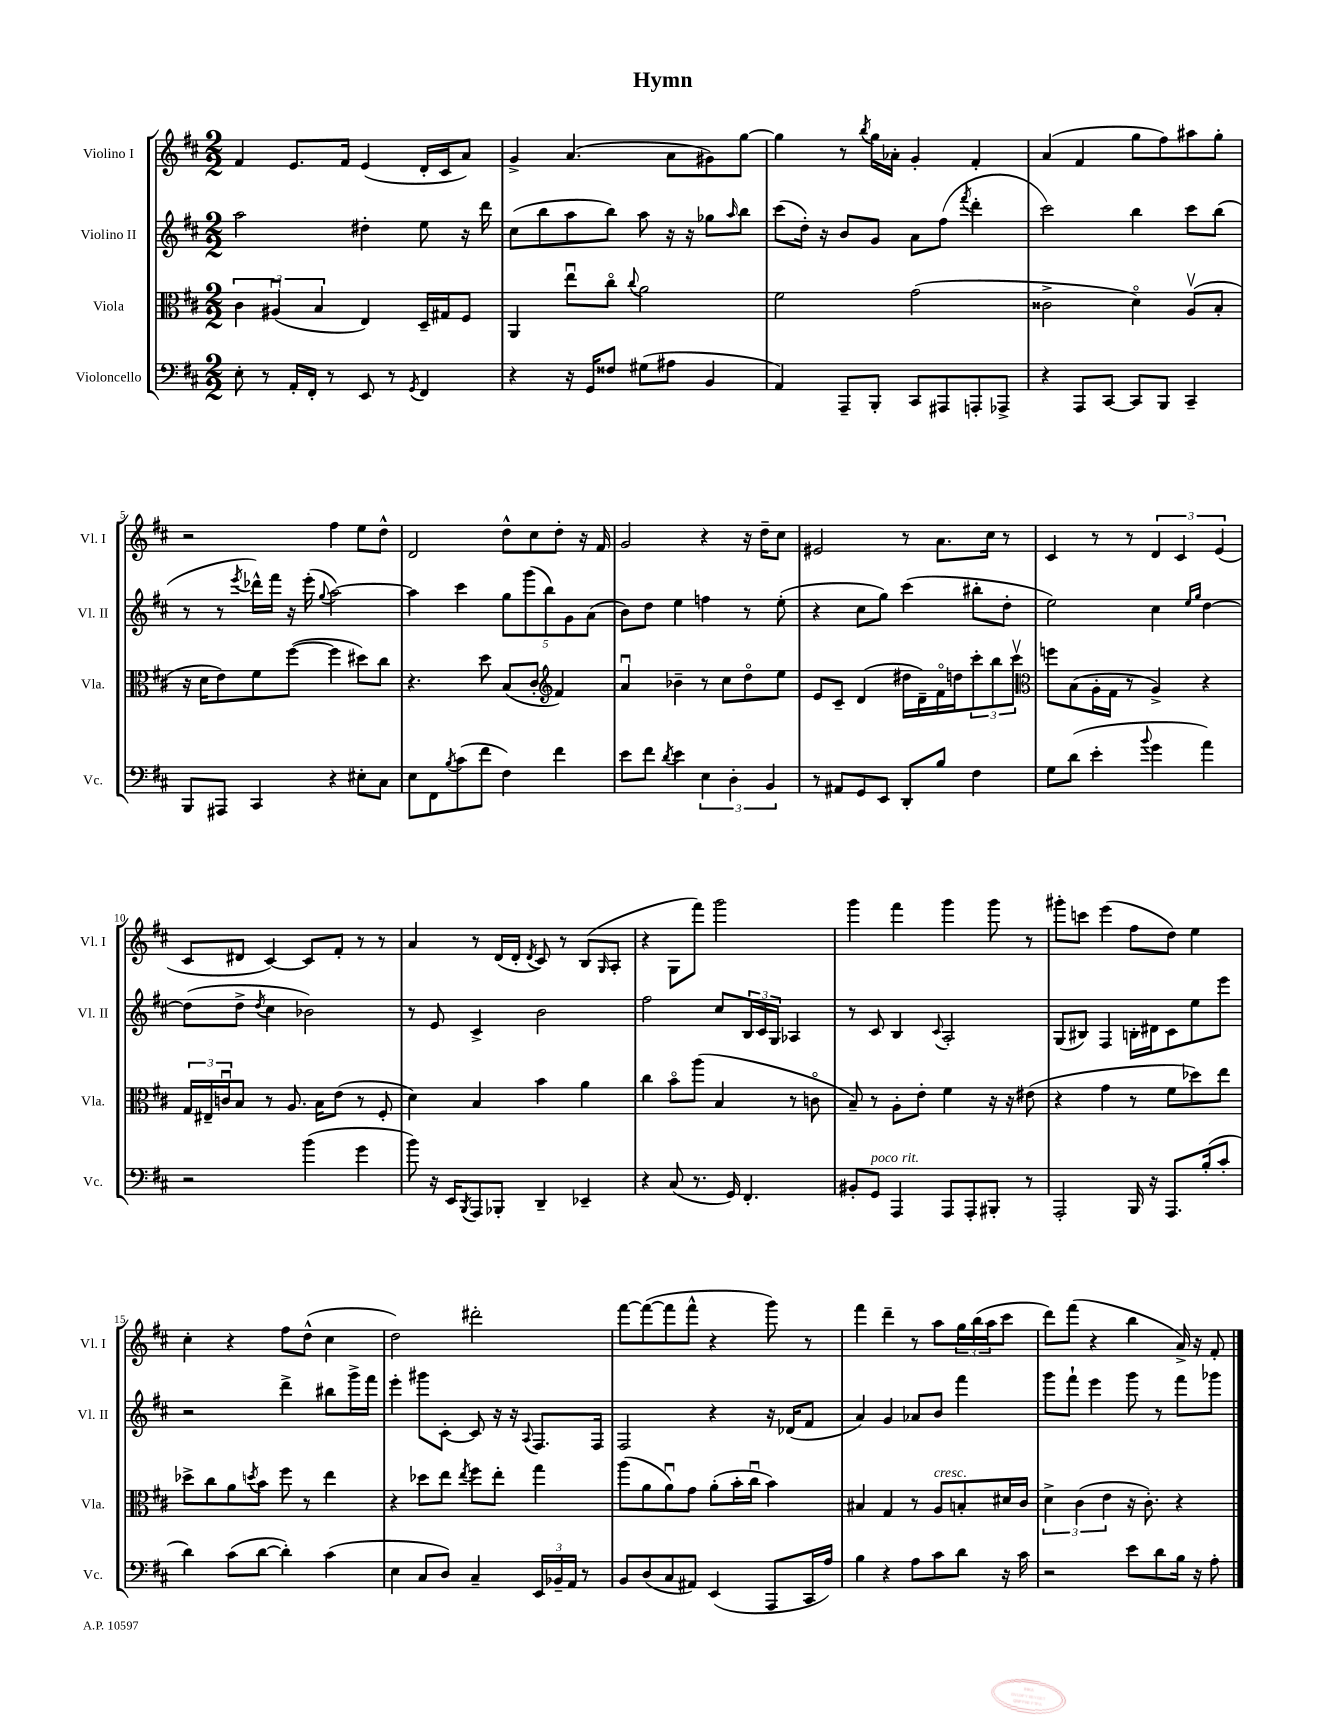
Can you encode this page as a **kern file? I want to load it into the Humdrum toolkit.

**kern	**kern	**kern	**kern
*part4	*part3	*part2	*part1
*staff4	*staff3	*staff2	*staff1
*I"Violoncello	*I"Viola	*I"Violino II	*I"Violino I
*I'Vc.	*I'Vla.	*I'Vl. II	*I'Vl. I
*clefF4	*clefC3	*clefG2	*clefG2
*k[f#c#]	*k[f#c#]	*k[f#c#]	*k[f#c#]
*M2/2	*M2/2	*M2/2	*M2/2
=1	=1	=1	=1
8E'\	6c#\	2aa\	4f#/
8r	.	.	.
.	(6A#Xu/	.	.
16AA'/LL	.	.	8.e/L
16FF#'/JJ	.	.	.
.	6B/	.	.
8r	.	.	.
.	.	.	16f#/Jk
8EE/	4E/)	4dd#X'\	(4e/
8r	.	.	.
8qGG/	.	.	.
4FF#/	16D~/LL	8ee\	16d'/LL
.	16G#X/J	.	16c#/J
.	8F#/J	16r	8a/J)
.	.	16ddd\	.
=2	=2	=2	=2
4r	4AA/	(8cc#\L	4g^/
.	.	8bb\	.
16r	8eeu\L	8aa\	(4.a/
16GG/KL	.	.	.
8F##X/J	8cc#\J	8bb\J)	.
.	8qqcc#/	.	.
(8G#X\L	2a\	8aa\	.
8A#X\J	.	16r	8a\L
.	.	16r	.
4BB/	.	8gg-X\L	8g#X\)
.	.	16qqaa/	.
.	.	8bb\J	[8gg\J
=3	=3	=3	=3
4AA/)	2f#\	(8ccc#\L	4gg\]
.	.	16dd'\Jk)	.
.	.	16r	.
8AAA~/L	.	8b/L	8r
.	.	.	8qbb/
8BBB'/J	.	8g/J	16gg\LL
.	.	.	16a-X'\JJ
8CC#/L	(2g\	8a\L	4g'/
8AAA#X/	.	(8ff#\J	.
.	.	8qfff#/	.
8AAAn'/	.	4ddd'\	4f#'/
8AAA-X^/J	.	.	.
=4	=4	=4	=4
4r	2c##X^\	2ccc#\)	(4a/
8AAA/L	.	.	4f#/
[8CC#/J	.	.	.
8CC#/L]	4d\)	4bb\	8gg\L
8BBB/J	.	.	8ff#\)
4CC#~/	(8Av/L	8ccc#\L	8aa#X\
.	8B'/J	(8bb\J	8gg'\J
!!LO:LB:g=z
=5	=5	=5	=5
8BBB/L	16r	8r	2r
.	16d\KL	.	.
8AAA#X/J	8e\)	8r	.
.	.	8qeee/	.
4CC#/	8f#\	16ddd-X^^\LL)	.
.	.	16fff#\JJ	.
.	([8ff#\J	16r	.
.	.	(16eee'\	.
.	.	8qqgg/	.
4r	4ff#\]	[2aa\)	4ff#\
8E#X'\L	8dd#X\L)	.	8ee\L
8C#\J	8cc#\J	.	8dd^^\J
=6	=6	=6	=6
8E\L	4.r	4aa\]	2d/
8FF#\	.	.	.
8qB/	.	.	.
(8c#\	.	4ccc#\	.
8f#\J	8dd\	.	.
4F#\)	(8B/L	10gg\L	8dd^^\L
.	.	(10ggg\	.
.	8c#'/J	.	8cc#\
.	.	10bb\)	.
*	*clefG2	*	*
4f#\	4f#/)	.	8dd'\J
.	.	10g\	.
.	.	.	16r
.	.	(10a\J	.
.	.	.	16f#/
=7	=7	=7	=7
8e\L	4au/	8b\L)	2g/
8f#\J	.	8dd\J	.
8qd/	.	.	.
4e\	4b-X~\	4ee\	.
6E\	8r	4ffn\	4r
.	8cc#\L	.	.
6D'\	.	.	.
.	8dd\	8r	16r
.	.	.	16dd~\KL
6BB/	.	.	.
.	8ee\J	(8ee'\	8cc#\J
=8	=8	=8	=8
8r	8e/L	4r	2e#X/
8AA#X/L	8c#~/J	.	.
8GG/	(4d/	8cc#\L	.
8EE/J	.	8gg\J)	.
8DD'/L	16dd#X\LL	(4ccc#\	8r
.	16d~\)	.	.
8B/J	16f#\	.	8.a\L
.	16ddn\J	.	.
4F#\	12ccc#'\	8bb#X'\L	.
.	.	.	16cc#\Jk
.	12bb\	.	.
.	.	8dd'\J	8r
.	12ccc#v\J	.	.
=9	=9	=9	=9
*	*clefC3	*	*
8G\L	8ffn\L	2ee\)	4c#/
(8d\J	(8B\	.	.
4e'\	16A'\L	.	8r
.	16G\JJ	.	.
.	8r	.	8r
8qqb/	.	.	.
4g\	4A^/)	4cc#\	6d/
.	.	.	6c#/
.	.	16qqee/LL	.
.	.	16qqgg/JJ	.
4a\)	4r	[4dd\	.
.	.	.	(6e/
!!LO:LB:g=z
=10	=10	=10	=10
2r	24G/LL	(8dd\L]	8c#/L
.	24E#X~/	.	.
.	24cnu/J	.	.
.	8B/J	8dd^\J	8d#X/J
.	.	8qdd/	.
.	8r	4cc#\	[4c#/)
.	8.A/	.	.
(4b\	.	2b-X\)	8c#/L]
.	16B\KL	.	.
.	(8e\J	.	8f#'/J
4g\	8r	.	8r
.	8F#'/	.	8r
=11	=11	=11	=11
8b\)	4d\)	8r	4a/
16r	.	8e/	.
16EE/KL	.	.	.
8qBBB/	.	.	.
8AAA/	4B/	4c#^/	8r
8BBB-X'/J	.	.	(16d/LL
.	.	.	16d'/JJ
.	.	.	8qd/
4DD~/	4b\	2b\	8c#/)
.	.	.	8r
4EE-X~/	4a\	.	(8B/L
.	.	.	16qqG/
.	.	.	8A'/J
=12	=12	=12	=12
4r	4cc#\	2ff#\	4r
(8C#/	8b\L	.	8G\L
8.r	(8aa\J	.	8fff#\J)
.	4B/	8cc#/L	2ggg\
16GG/)	.	.	.
4.FF#'/	.	24B/L	.
.	.	24c#/	.
.	.	24G/JJ	.
.	8r	4A-X/	.
.	8cn\	.	.
=13	=13	=13	=13
8BB#X'/L	8B~/)	8r	4ggg\
!LO:TX:a:i:t=poco rit.	!	!	!
8GG/J	8r	8c#/	.
4AAA/	8A'\L	4B/	4fff#\
.	8e'\J	.	.
.	.	8qqc#/	.
8AAA/L	4f#\	2A'/	4ggg\
8AAA'/	.	.	.
8BBB#X'/J	16r	.	8ggg\
.	16r	.	.
8r	(8e#X\	.	8r
=14	=14	=14	=14
2AAA'/	4r	(8G/L	8ggg#X'\L
.	.	8B#X/J)	8cccn\J
.	4g\	4F#/	(4eee\
16BBB/	8r	16Bn'\LL	8ff#\L
16r	.	16d#X\J	.
8.AAA/L	8f#\L	8c#\	8dd\J)
.	8dd-X\)	8ee\	4ee\
(16B'/k	.	.	.
8c#'/J	8ee\J	8eee\J	.
!!LO:LB:g=z
=15	=15	=15	=15
4d\)	8dd-X^\L	2r	4cc#'\
.	8cc#\	.	.
(8c#\L	8a\	.	4r
.	8qddn/	.	.
[8d\J	8b\J	.	.
4d'\])	8ff#\	4ddd^\	8ff#\L
.	8r	.	(8dd^^\J
(4c#\	4ee\	8bb#X\L	4cc#\
.	.	16ggg^\L	.
.	.	16fff#\JJ	.
=16	=16	=16	=16
4E\	4r	4eee'\	2dd\)
8C#/L	8dd-X\L	8ggg#X\L	.
8D/J)	8ee\J	[8c#'\J	.
.	8qee/	.	.
4C#~/	8ff#\L	8c#/]	2ddd#X'\
.	8ee'\J	16r	.
.	.	16r	.
.	.	8qqA/	.
24EE/LL	4gg\	8.F#/L	.
24BB-X~/	.	.	.
24AA/JJ	.	.	.
8r	.	.	.
.	.	16F#/Jk	.
=17	=17	=17	=17
8BB/L	(8aa\L	2F#/	[8fff#\L
(8D/	8a\	.	(8fff#\_
8C#/	8au\)	.	8fff#\]
8AA#X/J)	8g\J	.	8fff#^^\J
(4EE/	(8a'\L	4r	4r
.	16b'\L	.	.
.	16cc#u\JJ	.	.
8AAA/L	4b\)	16r	8ggg\)
.	.	(16d-X/KL	.
16CC#/L	.	8f#/J	8r
16A/JJ)	.	.	.
=18	=18	=18	=18
4B\	4B#X/	4a/)	4fff#\
4r	4G/	4g/	4ddd~\
8A\L	8r	8a-X/L	8r
!	!LO:TX:a:i:t=cresc.	!	!
8c#\	8A/L	8b/J	8aa\L
8d\J	8Bn'/	4fff#\	24gg\L
.	.	.	(24bb\
.	.	.	24aa\J
16r	16d#X/L	.	8ccc#\J
16c#\	16c#/JJ	.	.
=19	=19	=19	=19
2r	6d^\	8ggg\L	8ddd\L)
.	.	8fff#`\J	(8fff#\J
.	(6c#\	.	.
.	.	4eee\	4r
.	6e\	.	.
8e\L	16r	8ggg\	4bb\
.	8.c#'\)	.	.
8d\	.	8r	.
16B\Jk	4r	8fff#\L	16a^/)
16r	.	.	16r
8A'\	.	8ggg-X\J	8f#'/
==	==	==	==
*-	*-	*-	*-
